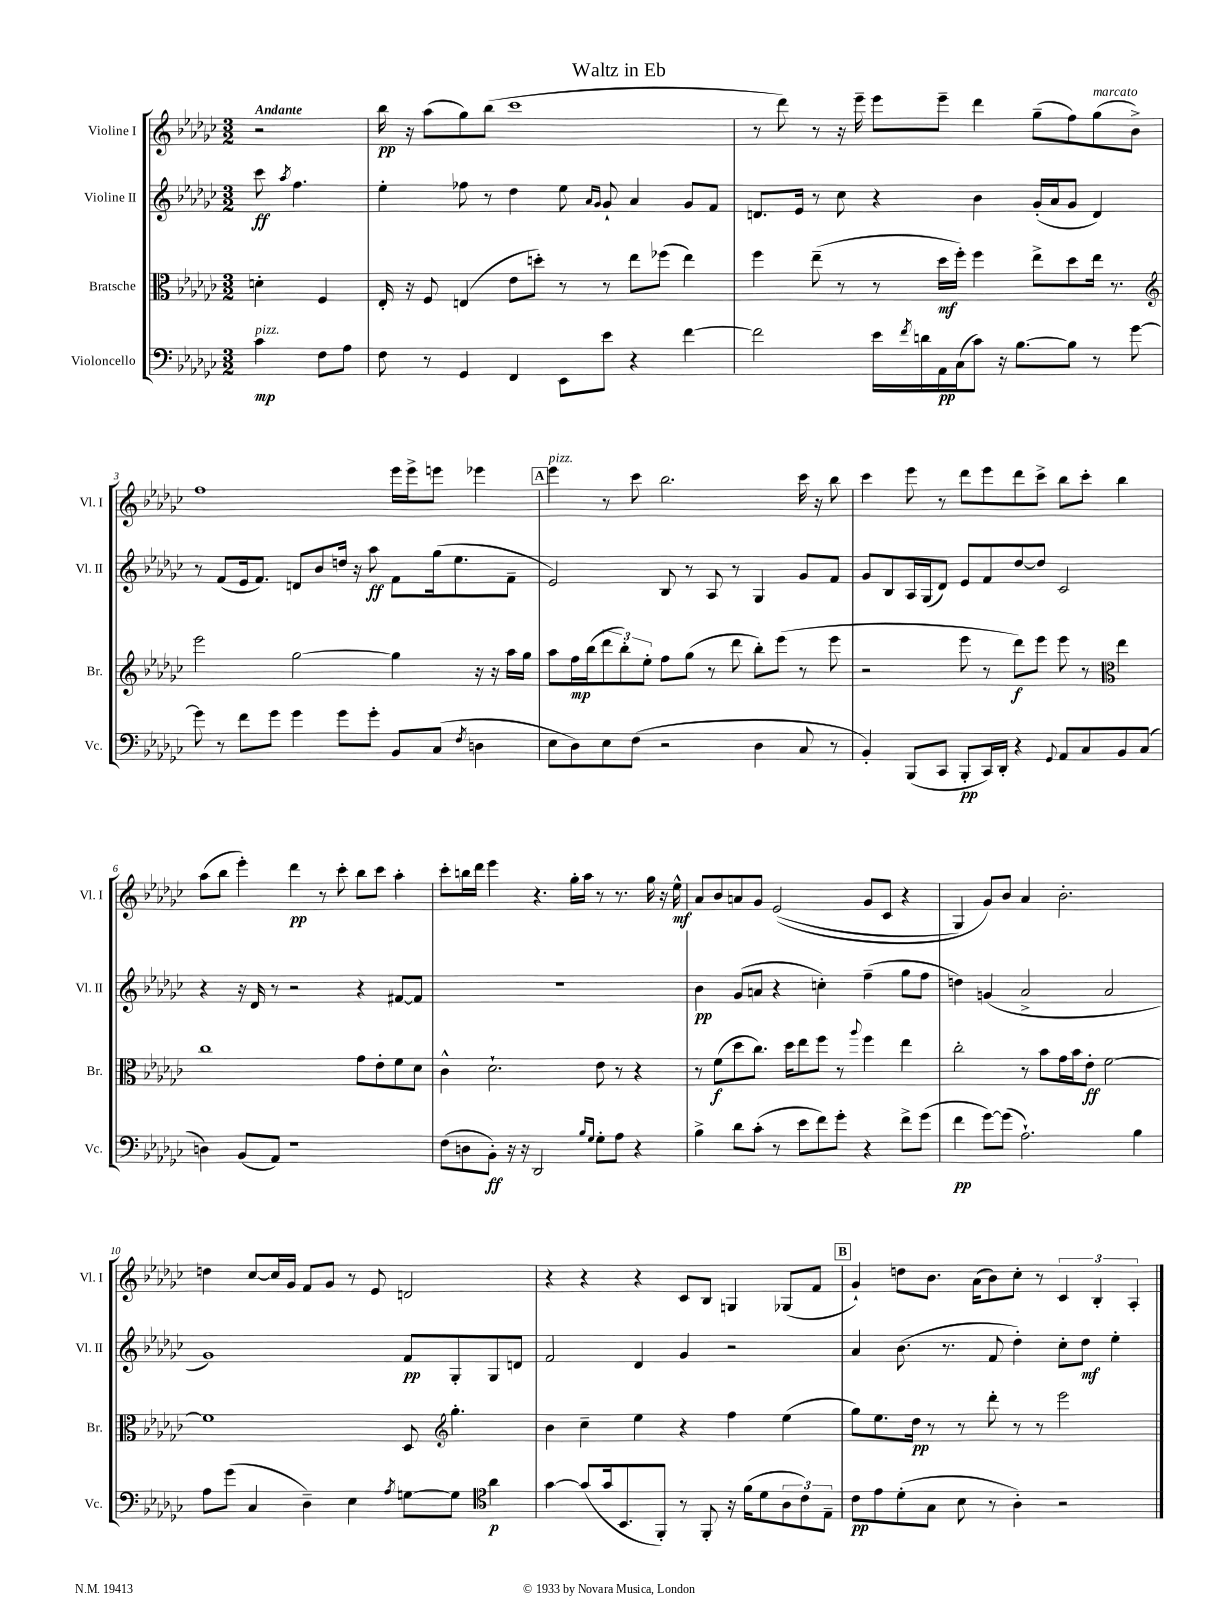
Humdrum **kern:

**kern	**kern	**kern	**kern
*staff4	*staff3	*staff2	*staff1
*clefF4	*clefC3	*clefG2	*clefG2
*k[b-e-a-d-g-c-]	*k[b-e-a-d-g-c-]	*k[b-e-a-d-g-c-]	*k[b-e-a-d-g-c-]
*M3/2	*M3/2	*M3/2	*M3/2
4c-\	4d'\	8ccc-\	2r
.	.	8qaa-/	.
.	.	4.ff\	.
8F\L	4F/	.	.
8A-\J	.	.	.
=	=	=	=
8F\	16E-'/	4ee-'\	16bb-\
.	16r	.	16r
8r	8F/	.	(8aa-\L
4GG-/	(4E/	8ff-\	8gg-\)
.	.	8r	(8bb-\J
4FF/	8e-\L	4dd-\	1ccc-
.	8dd'\J)	.	.
8EE-\L	8r	8ee-\	.
.	.	16qqa-/LL	.
.	.	16qqg-/JJ	.
8e-\J	8r	8g-`/	.
4r	8ee-\L	4a-/	.
.	(8ff-\J	.	.
[4f\	4ee-\)	8g-/L	.
.	.	8f/J	.
=	=	=	=
2f\]	4ff\	8.d/L	8r
.	.	.	8ddd-\)
.	.	16e-/Jk	.
.	(8ee-~\	8r	8r
.	8r	8cc-\	16r
.	.	.	16eee-~\
16e-\LL	8r	4r	8eee-\L
8qf/	.	.	.
16d\	.	.	.
16AA-\	16dd-\LL	.	8eee-~\J
(16C-\J	16ff'\JJ)	.	.
8c-\J)	4ff\	4b-\	4ddd-\
16r	.	.	.
[8.B-\L	.	.	.
.	8ee-^\L	(16g-'/LL	(8gg-~\L
.	.	16a-/J	.
8B-\]J	8dd-\	8g-/J	8ff\)
8r	16ee-\Jk	4d/)	(8gg-\
.	8.r	.	.
[8g-\	.	.	8b-^\J)
=	=	=	=
*	*clefG2	*	*
8g-\]	2eee-\	8r	1ff
8r	.	(8f/L	.
8f\L	.	16e-/k	.
.	.	8.f/J)	.
8g-\J	.	.	.
4g-\	[2gg-\	8d/L	.
.	.	8b-/	.
8g-\L	.	16dd/Jk	.
.	.	16r	.
8g-'\J	.	8aa-\	.
8BB-/L	4gg-\]	8f\L	16eee-\LL
.	.	.	16eee-^\J
(8C-/J	.	(16gg-\k	8eee\J
.	.	8.ee-\	.
8qF/	.	.	.
4D\	16r	.	4eee-\
.	16r	.	.
.	16aa-\LL	8f~\J	.
.	16gg-\JJ	.	.
=	=	=	=
8E-\L	8aa-\L	2e-/)	4eee-\
8D-\)	16ff\L	.	.
.	(16bb-\J	.	.
8E-\	12ddd-\	.	8r
.	12bb-'\)	.	.
(8F\J	.	.	8ccc-\
.	12ee-'\J	.	.
2r	8ff\L	8B-/	2.bb-\
.	(8gg-\J	8r	.
.	8r	8A-/	.
.	8ddd-\	8r	.
4D-\	8bb-'\L)	4G-/	.
.	(8eee-\J	.	.
8C-/	8r	8g-/L	16ccc-\
.	.	.	16r
8r	8eee-\	8f/J	8bb-\
=	=	=	=
4BB-'/)	2r	8g-/L	4ccc-\
.	.	8B-/	.
(8BBB-/L	.	16A-/L	8eee-\
.	.	(16G-/J	.
8CC-/J	.	8d-/J)	8r
8BBB-'/L	8eee-\	8e-/L	8ddd-\L
16CC-/L)	8r	8f/	8eee-\
16DD-'/JJ	.	.	.
4r	8ddd-\L)	[8dd-/	8ddd-\
.	8eee-\J	8dd-/]J	8ccc-^\J
8qqGG-/	.	.	.
8AA-/L	8eee-\	2c-/	8bb-\L
8C-/	8r	.	8ccc-'\J
*	*clefC3	*	*
8BB-/	4ee-\	.	4bb-\
(8C-/J	.	.	.
=	=	=	=
4D\)	1cc-	4r	(8aa-\L
.	.	.	8bb-\J
(8BB-/L	.	16r	4eee-'\)
.	.	16d-/	.
8AA-/J)	.	8r	.
1r	.	2r	4ddd-\
.	.	.	8r
.	.	.	8ccc-'\
.	8g-\L	4r	8bb-\L
.	8e-'\	.	8ccc-\J
.	8f\	[8f#/L	4aa-'\
.	8d-\J	8f#/]J	.
=	=	=	=
(8F\L	4c-^^\	1.r	8ccc-'\L
8D\	.	.	16bb\L
.	.	.	16ddd-\JJ
8BB-'\J)	2.d-`\	.	4eee-\
16r	.	.	.
16r	.	.	.
2DD-/	.	.	4.r
.	.	.	16gg-'\LL
.	.	.	16aa-\JJ
16qqB-/LL	.	.	.
16qqG-/JJ	.	.	.
8G-'\L	8e-\	.	8r
8A-\J	8r	.	8.r
4r	4r	.	.
.	.	.	16gg-\
.	.	.	16r
.	.	.	16ee-^^\
=	=	=	=
4B-^\	8r	4b-\	8a-/L
.	(8f\L	.	8b-/
8d-\L	8dd-\	(8g-/L	8a/
(8c-'\J	8.cc-\J)	8a/J	8g-/J
8r	.	4r	&((2e-/
.	16dd-\LK	.	.
8e-\L	8ee-\	.	.
8f\)	8ff\J	4cc'\)	.
8g-'\J	8r	.	.
.	8qqaa-/	.	.
4r	4ff\	(4ff~\	8g-/L
.	.	.	8c-/J
8f^\L	4ee-\	8gg-\L	4r
(8g-\J	.	8ff\J	.
=	=	=	=
4f\	2cc-'\	4dd\)	4G-/)
[8g-\L)	.	(4g/	8g-/L&)
(8g-\]J	.	.	8b-/J
2.A-`\)	8r	2a-^/	4a-/
.	8b-\L	.	.
.	16g-\L	.	2.b-'\
.	16b-\J	.	.
.	8e-'\J	.	.
.	[2f\	2a-/	.
4B-\	.	.	.
=	=	=	=
8A-\L	1f]	1g-)	4dd\
(8g-\J	.	.	.
4C-/	.	.	[8cc-/L
.	.	.	16cc-/]L
.	.	.	16g-/JJ
4D-~\)	.	.	8f/L
.	.	.	8g-/J
4E-\	.	.	8r
.	.	.	8e-/
8qA-/	.	.	.
[8G\L	8D-/	8f/L	2d/
*	*clefG2	*	*
8G\]J	4.gg-'\	8G-'/	.
*clefC4	*	*	*
4a-\	.	8G-/	.
.	.	8d/J	.
=	=	=	=
[4g-\	4b-\	2f/	4r
(8g-/]L	4cc-~\	.	4r
16g-/k	.	.	.
8.BB-/	.	.	.
.	4ee-\	4d-/	4r
8FF'/J)	.	.	.
8r	4r	4g-/	8c-/L
8FF'/	.	.	8B-/J
16r	4ff\	2r	4G/
(16f\LK	.	.	.
8d-\	.	.	.
12A-\	(4ee-\	.	(8G-/L
12c-\)	.	.	.
.	.	.	8f/J
12E-~\J	.	.	.
=	=	=	=
8c-\L	8gg-\L)	4a-/	4g-`/)
8e-\	8.ee-\	.	.
(8d-'\	.	(8.b-\	8dd\L
.	16dd-\Jk	.	.
8G-\J	8r	.	8.b-\J
.	.	8.r	.
8B-\	8r	.	.
.	.	.	(16a-\LK
8r	8ddd-'\	8f/	8b-\)
4A-'\)	8r	4dd-'\)	8cc-'\J
.	8r	.	8r
2r	2eee-\	8cc-'\L	6c-/
.	.	8dd-\J	.
.	.	.	6B-'/
.	.	4ee-'\	.
.	.	.	6A-'/
==	==	==	==
*-	*-	*-	*-
